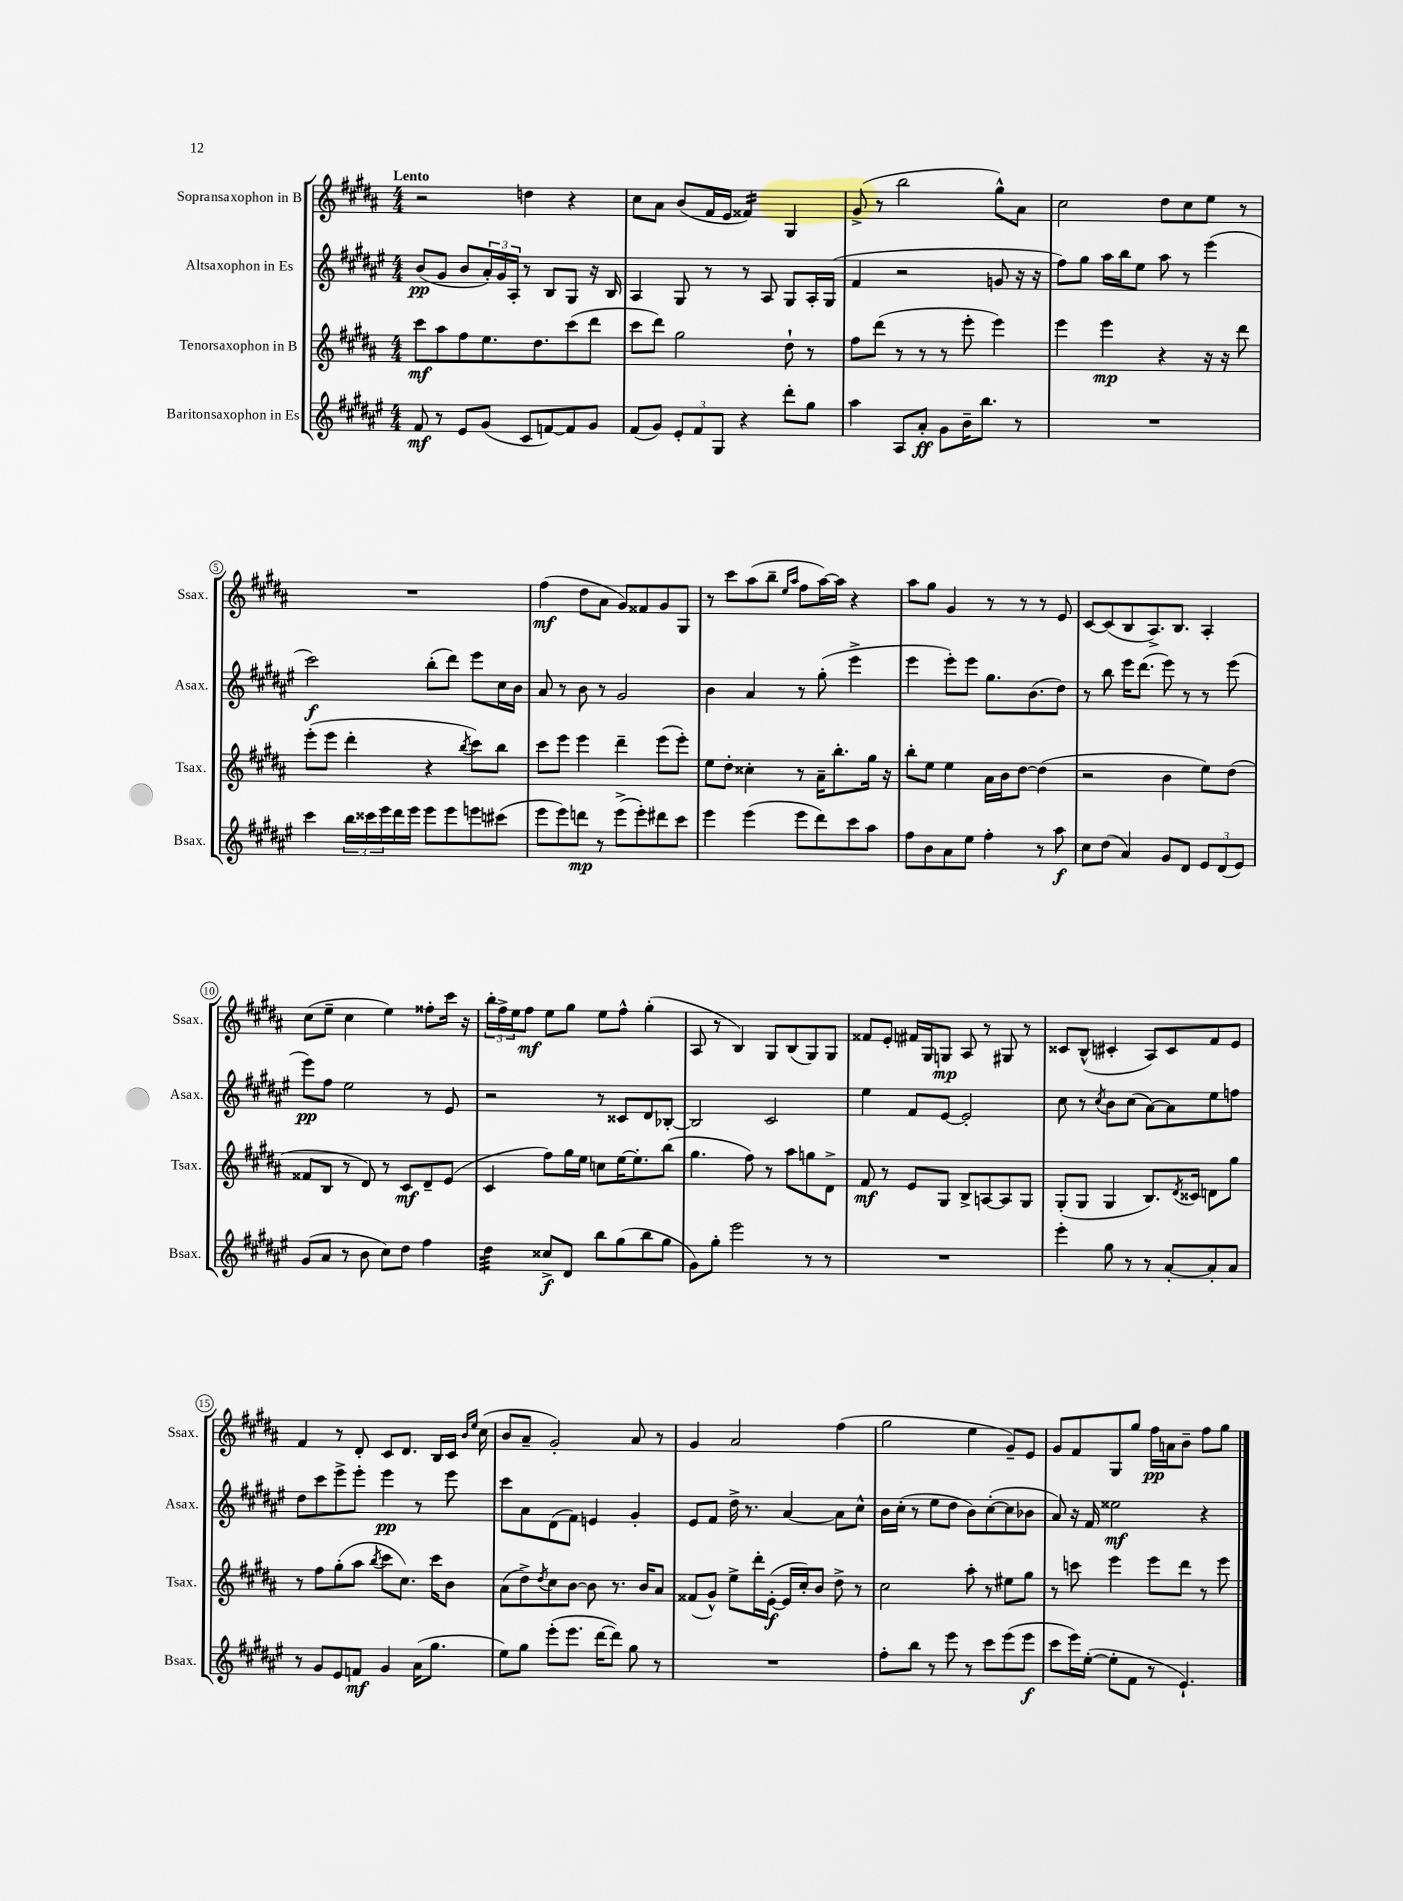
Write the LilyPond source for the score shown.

<<
\new StaffGroup <<
\new Staff = "s0" \with { instrumentName = "Sopransaxophon in B" shortInstrumentName = "Ssax." } {
    \clef treble \key b \major \numericTimeSignature \time 4/4 \tempo "Lento"
    r2 d''4 r4 |
    cis''8 ais'8 b'8( fis'16 e'16 fisis'4:16) gis4 |
    gis'8->( r8 b''2 gis''8-^) ais'8 |
    cis''2 dis''8 cis''8 e''8 r8 |
    R1 |
    fis''4\mf( dis''8 ais'8 gis'8) fisis'8 gis'8 gis8 |
    r8 cis'''8 ais''8( b''8-- \grace { e''16 ais''16 } fis''8 ais''16~) ais''16 r4 |
    ais''8 gis''8 gis'4 r8 r8 r8 e'8 |
    cis'8~ cis'8( b8 ais8.->) b8. ais4-. |
    cis''8( e''8-- cis''4 e''4) fisis''8-. cis'''16 r16 |
    \tuplet 3/2 { b''16-. fis''16-> e''16 } fis''8\mf e''8 gis''8 e''8 fis''8-^ gis''4-.( |
    ais8 r8 b4) gis8 b8( gis8) gis8 |
    fisis'8 e'8-. fis'16 gis16 g8\mp ais8 r8 gis8 r8 |
    cisis'8 b8-^( cis'4-. ais8) cis'8 fis'8 e'8 |
    fis'4 r8 dis'8-. cis'8 dis'8. b16 cis'16 \grace { b'16 e''16 } cis''16( |
    b'8 ais'8-- gis'2-.) ais'8 r8 |
    gis'4 ais'2 fis''4( |
    gis''2 e''4 gis'8--) e'8 |
    gis'8 fis'8 gis8 gis''8 fis''16\pp a'16 b'8-- fis''8 gis''8 \bar "|." |
}
\new Staff = "s1" \with { instrumentName = "Altsaxophon in Es" shortInstrumentName = "Asax." } {
    \clef treble \key fis \major \numericTimeSignature \time 4/4
    b'8\pp( gis'8 b'8 \tuplet 3/2 { ais'16-.) gis'16 ais16-. } r8 b8 gis8 r16 b16 |
    ais4 gis8 r8 r8 ais8 gis8 ais16-. gis16( |
    fis'4 r2 g'8 r16 r16 |
    fis''8) gis''8 ais''16 b''16 eis''8 ais''8 r8 eis'''4( |
    cis'''2\f) b''8-.( dis'''8) eis'''8 cis''16 b'16 |
    ais'8 r8 b'8 r8 gis'2 |
    b'4 ais'4 r8 gis''8-.( eis'''4-> |
    eis'''4 eis'''8-.) eis'''8 gis''8. b'8.( dis''8) |
    r8 b''8 eis'''16 dis'''8.( eis'''8) r8 r8 eis'''8( |
    eis'''8\pp) fis''8 eis''2 r8 eis'8 |
    r2 r8 cisis'8 dis'8 bes8~-. |
    bes2 cis'2 |
    eis''4 fis'8 eis'8~ eis'2-. |
    cis''8 r8 \acciaccatura { cis''8 } b'8 cis''8( ais'8~) ais'8 eis''8 f''8 |
    dis''8 cis'''8 eis'''8-> eis'''8-. eis'''4\pp r8 eis'''8 |
    cis'''8 ais'8 dis'8( fis'8) e'4 gis'4-. |
    eis'8 fis'8 dis''16-> r8. ais'4~ ais'8 cis''8-^ |
    b'16 cis''16-.( r8 eis''8 dis''8 b'8) cis''8~-.( cis''8 bes'8 |
    ais'8) r16 fis'16 eisis''2\mf r4 \bar "|." |
}
\new Staff = "s2" \with { instrumentName = "Tenorsaxophon in B" shortInstrumentName = "Tsax." } {
    \clef treble \key b \major \numericTimeSignature \time 4/4
    cis'''8\mf ais''8 fis''8 e''8. dis''8. cis'''8( dis'''8 |
    cis'''8 dis'''8) gis''2 dis''8-! r8 |
    fis''8 dis'''8( r8 r8 r8 e'''8-. e'''4) |
    e'''4 e'''4\mp r4 r16 r16 dis'''8 |
    e'''8-.( e'''8 dis'''4-. r4 \acciaccatura { b''8 } cis'''8) b''8 |
    cis'''8 e'''8 e'''4 dis'''4-- e'''8( e'''8-.) |
    e''8 dis''8-. cisis''4-. r8 ais'16-- b''8.-. gis''16 r16 |
    b''8-. e''8 e''4 ais'16 b'16 dis''8~ dis''4( |
    r2 b'4 e''8) dis''8( |
    fisis'8 b8 r8 dis'8) r8 cis'8\mf dis'8-- e'8( |
    cis'4 fis''8) gis''16 e''16 c''8 e''16~ e''8.-. b''8( |
    gis''4. fis''8) r8 ais''8 g''8 dis'8-> |
    fis'8\mf r8 e'8 gis8 b8-> a8~ a8 gis8 |
    gis8-.( gis8 gis4 b8.) \acciaccatura { dis'8 } cisis'16 d'8 gis''8 |
    r8 fis''8 gis''8-.( ais''8 \acciaccatura { b''8 } cis'''8 cis''8.) cis'''16 b'8 |
    ais'8( dis''8->) \acciaccatura { dis''8 } cis''8 b'8~ b'8 r8. b'16 ais'8 |
    fisis'8( gis'8-^) e''8-> dis'''16-. e'16~-.\f( e'16 cis''16-.) b'8 dis''8-> r8 |
    cis''2 ais''8-. r8 eis''8 gis''8 |
    r8 c'''8 e'''4 e'''8 dis'''8 r8 e'''8 \bar "|." |
}
\new Staff = "s3" \with { instrumentName = "Baritonsaxophon in Es" shortInstrumentName = "Bsax." } {
    \clef treble \key fis \major \numericTimeSignature \time 4/4
    fis'8\mf r8 eis'8 gis'8( cis'8 f'8~) f'8 gis'8 |
    fis'8( gis'8) \tuplet 3/2 { eis'8-. fis'8 gis8 } r4 dis'''8-. gis''8 |
    ais''4 ais8 ais'8-.\ff gis'8 b'16-- b''8. r8 |
    R1 |
    cis'''4 \tuplet 3/2 { b''16 cisis'''16 eis'''16 } dis'''16 eis'''16 eis'''8 eis'''8 e'''8 cis'''8( |
    eis'''8 eis'''8) d'''8\mp r8 eis'''8->( eis'''8-.) dis'''8 cis'''8 |
    eis'''4 eis'''4( eis'''8 dis'''8) cis'''8 ais''8 |
    fis''8 b'8 ais'8 eis''8 fis''4-. r8 ais''8\f |
    cis''8 dis''8( ais'4) gis'8 dis'8 \tuplet 3/2 { eis'8 dis'8( eis'8) } |
    gis'8( ais'8 r8 b'8 cis''8) dis''8 fis''4 |
    dis''4:32 cisis''8->\f dis'8 b''8 gis''8( b''8 gis''8 |
    gis'8) gis''8-. eis'''2 r8 r8 |
    R1 |
    eis'''4-. gis''8 r8 r8 ais'8~-. ais'8-. ais'8 |
    r8 gis'8 eis'8 f'8\mf gis'4 ais'16( gis''8. |
    eis''8) gis''8 eis'''8-.( eis'''8. dis'''16~ dis'''8) gis''8 r8 |
    R1 |
    fis''8-. b''8 r8 eis'''8 r8 cis'''8 eis'''8( eis'''8\f |
    cis'''8 eis'''16) eis''16~-.( eis''8-. fis'8 r8 eis'4.-!) \bar "|." |
}
>>
>>
\layout { \context { \Score \override BarNumber.stencil = #(make-stencil-circler 0.1 0.3 ly:text-interface::print) } }
